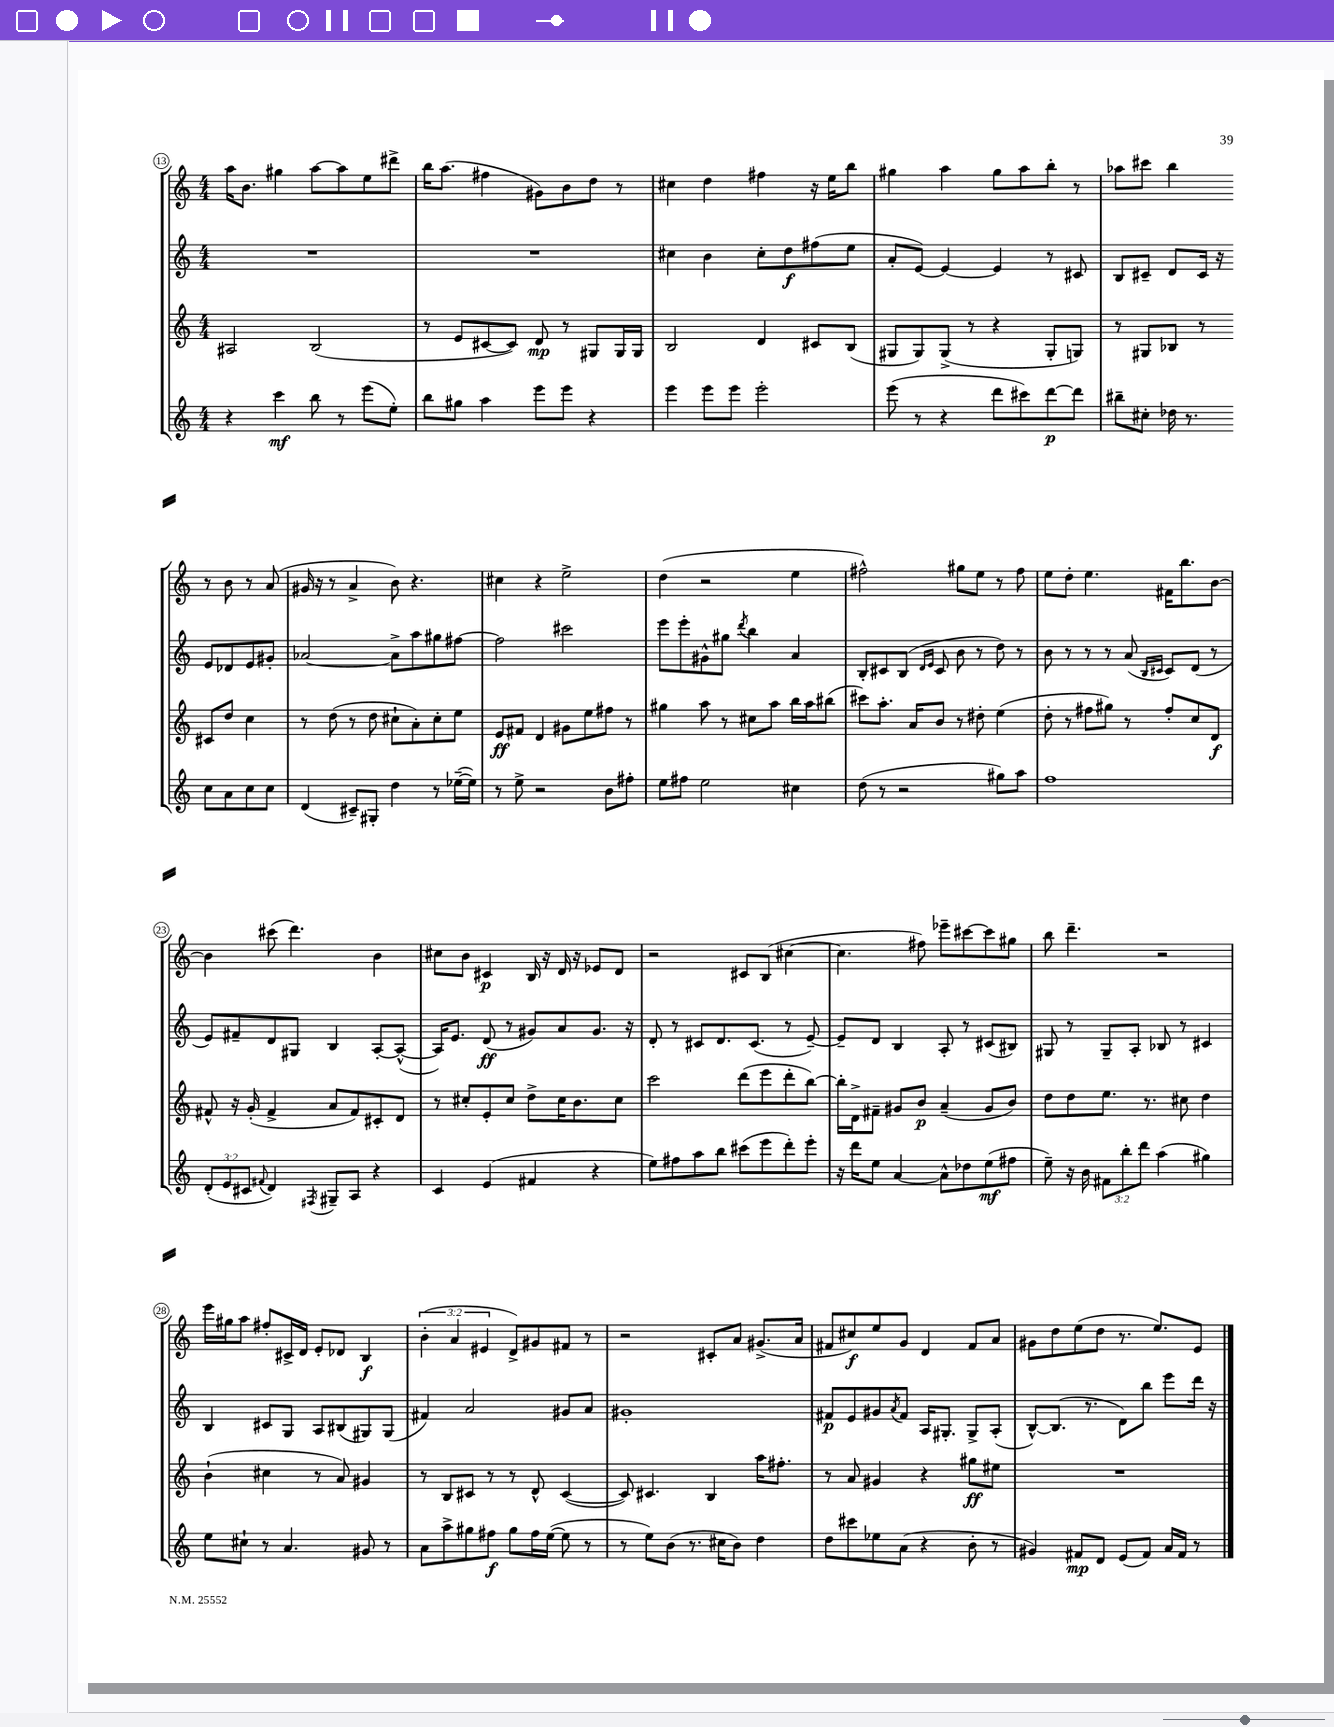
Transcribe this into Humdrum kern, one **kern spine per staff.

**kern	**kern	**kern	**kern
*staff4	*staff3	*staff2	*staff1
*clefG2	*clefG2	*clefG2	*clefG2
*k[]	*k[]	*k[]	*k[]
*M4/4	*M4/4	*M4/4	*M4/4
4r	2A#	1r	16aa
.	.	.	8.b
4ccc	.	.	4gg#
8bb	(2B	.	[8aa
8r	.	.	8aa]
(8eee	.	.	8ee
8ee')	.	.	8ddd#^
=	=	=	=
8bb	8r	1r	16bb
.	.	.	(8.aa
8gg#	8e	.	.
4aa	[8c#	.	4ff#
.	8c#])	.	.
8eee	8d	.	8g#)
8eee	8r	.	8b
4r	8G#	.	8dd
.	16G#	.	8r
.	16G#	.	.
=	=	=	=
4eee	2B	4cc#	4cc#
8eee	.	4b	4dd
8eee	.	.	.
2eee'	4d	8cc#'	4ff#
.	.	8dd	.
.	8c#	(8ff#	16r
.	.	.	16ee
.	(8B	8ee	8bb
=	=	=	=
(8eee	8G#	8a'	4gg#
8r	8G#)	[8e)	.
4r	(8G#^	4e_	4aa
.	8r	.	.
8ddd	4r	4e]	8gg#
8ccc#)	.	.	8aa
[8ddd	8G#'	8r	8bb'
8ddd]	8G)	8c#	8r
=	=	=	=
8bb#~	8r	8B	8aa-
8cc#'	8G#	8c#~	8ccc#
16dd-	8B-	8d	4bb
8.r	.	.	.
.	8r	16c#	.
.	.	16r	.
8cc#	8c#	8e	8r
8a	8dd	8d-	8b
8cc#	4cc	8e	8r
8cc#	.	8g#'	(8a
=	=	=	=
(4d	8r	[2a-	16g#
.	.	.	16r
.	(8dd	.	8r
8c#~)	8r	.	4a^
8G#'	8dd	.	.
4dd	8cc#`	8a-^]	8b)
.	8a')	8aa	4.r
8r	8cc#'	8gg#	.
([16ee-~	8ee	[8ff#	.
16ee-])	.	.	.
=	=	=	=
8r	8e	2ff#]	4cc#
8ee^	8f#	.	.
2r	4d	.	4r
.	8g#	2ccc#	2ee^
.	8ee	.	.
8b	8ff#	.	.
8ff#'	8r	.	.
=	=	=	=
8ee	4gg#	8eee	(4dd
8ff#	.	8eee'	.
2ee	8aa	8g#^^	2r
.	8r	8gg#	.
.	.	8qddd	.
.	8cc#	4bb	.
.	8aa	.	.
4cc#	16bb	4a	4ee
.	16aa	.	.
.	(8bb#	.	.
=	=	=	=
(8dd	8ccc#)	8B'	2ff#^^)
8r	8.aa'	8c#	.
2r	.	(8B	.
.	16a	.	.
.	.	16qqd	.
.	.	16qqe	.
.	8b	8c#	.
.	8r	8b	8gg#
.	8dd#'	8r	8ee
8gg#)	(4ee	8dd)	8r
8aa	.	8r	8ff#
=	=	=	=
1ff	8dd'	8b	8ee
.	8r	8r	8dd'
.	8ff#	8r	4.ee
.	8gg#)	8r	.
.	8r	(8a	.
.	.	16qqB	.
.	.	16qqc#	.
.	8ff#'	8c#)	16f#
.	.	.	8.bb
.	8cc	(8d	.
.	8d	8r	[8b
=	=	=	=
(12d'	8f#^^	8e)	4b]
12e	.	.	.
.	16r	8f#~	.
12c#	.	.	.
.	(16g'	.	.
8qqf#	.	.	.
4d)	4f#^	8d	(8ccc#
.	.	8G#	4.ddd)
8qF#	.	.	.
8G#~	8a	4B	.
8A	8f#)	.	.
4r	8c#'	[8A'	4b
.	8d	(8A^^_	.
=	=	=	=
4c	8r	16A])	8cc#
.	.	8.e	.
.	8cc#'	.	8b
(4e	8e'	(8d	4c#
.	8cc#	8r	.
4f#	8dd^	8g#)	16B
.	.	.	16r
.	16cc#	8a	16d
.	8.b	.	16r
4r	.	8.g#	8e-
.	8cc#	.	8d
.	.	16r	.
=	=	=	=
8ee)	2ccc	8d'	2r
8ff#	.	8r	.
8aa	.	8c#	.
8bb	.	8.d	.
(8ccc#	(8ddd	.	8c#
.	.	(8.c#	.
8eee	8eee	.	(8B
8ddd')	8ddd'	8r	[4cc#
8eee'	[8bb)	[8e~)	.
=	=	=	=
16r	16bb']	8e~]	4.cc#]
16ddd	16d^	.	.
8ee	8f#~	8d	.
[4a	8g#	4B	.
.	8b	.	8ff#)
8a^^]	(4a~	8A'	8eee-~
8dd-	.	8r	[8ccc#
(8ee	8g#	(8c#	8ccc#]
8ff#	8b)	8B#)	8gg#
=	=	=	=
8ee~)	8dd	8G#	8bb
16r	8dd	8r	4.ddd~
16b	.	.	.
12f#	8.ee	8G#~	.
12bb'	.	.	.
.	.	8A'	.
12ddd	.	.	.
.	8.r	.	.
(4aa	.	8B-	2r
.	8cc#	8r	.
4gg#)	4dd	4c#	.
=	=	=	=
8ee	(4b`	4B	16eee
.	.	.	16gg#
8cc#`	.	.	8aa
8r	4cc#	8c#	8ff#'
4.a	.	8G	16c#^
.	.	.	16d
.	8r	8A	8e'
.	8a)	(8B#	8d-
8g#	4g#	8G#)	4B
8r	.	(8G#	.
=	=	=	=
8a	8r	4f#)	(6b'
8aa^	8B	.	.
.	.	.	6a
8gg#	8c#	2a	.
.	.	.	6e#
8ff#	8r	.	.
8gg#	8r	.	8d^)
16ff#	8d^^	.	8g#
([16ee	.	.	.
8ee]	([4c#	8g#	8f#
8r	.	8a	8r
=	=	=	=
8r	8c#])	1g#'	2r
8ee)	4.c#	.	.
(8b	.	.	.
8.r	.	.	.
.	4B	.	8c#'
16cc#	.	.	.
8b)	.	.	8a
4dd	16aa	.	(8.g#^
.	8.ff#'	.	.
.	.	.	16a
=	=	=	=
8dd	8r	8f#	8f#
8ccc#	8a	8e	8cc#)
8ee-	4g#	8g#	8ee
.	.	8qa	.
(8a	.	8f#	8g
4r	4r	16A	4d
.	.	8.G#'	.
8b'	8gg#	8G#^	8f#
8r	8ee#	(8A'	8a
=	=	=	=
4g#)	1r	[8B^^)	8g#
.	.	(8.B]	8dd
8f#	.	.	(8ee
.	.	8.r	.
8d	.	.	8dd
(8e	.	8d)	8.r
8f#)	.	8bb	.
.	.	.	8.ee)
16a	.	8eee	.
16f#	.	.	.
8r	.	16ddd	8e
.	.	16r	.
==	==	==	==
*-	*-	*-	*-
